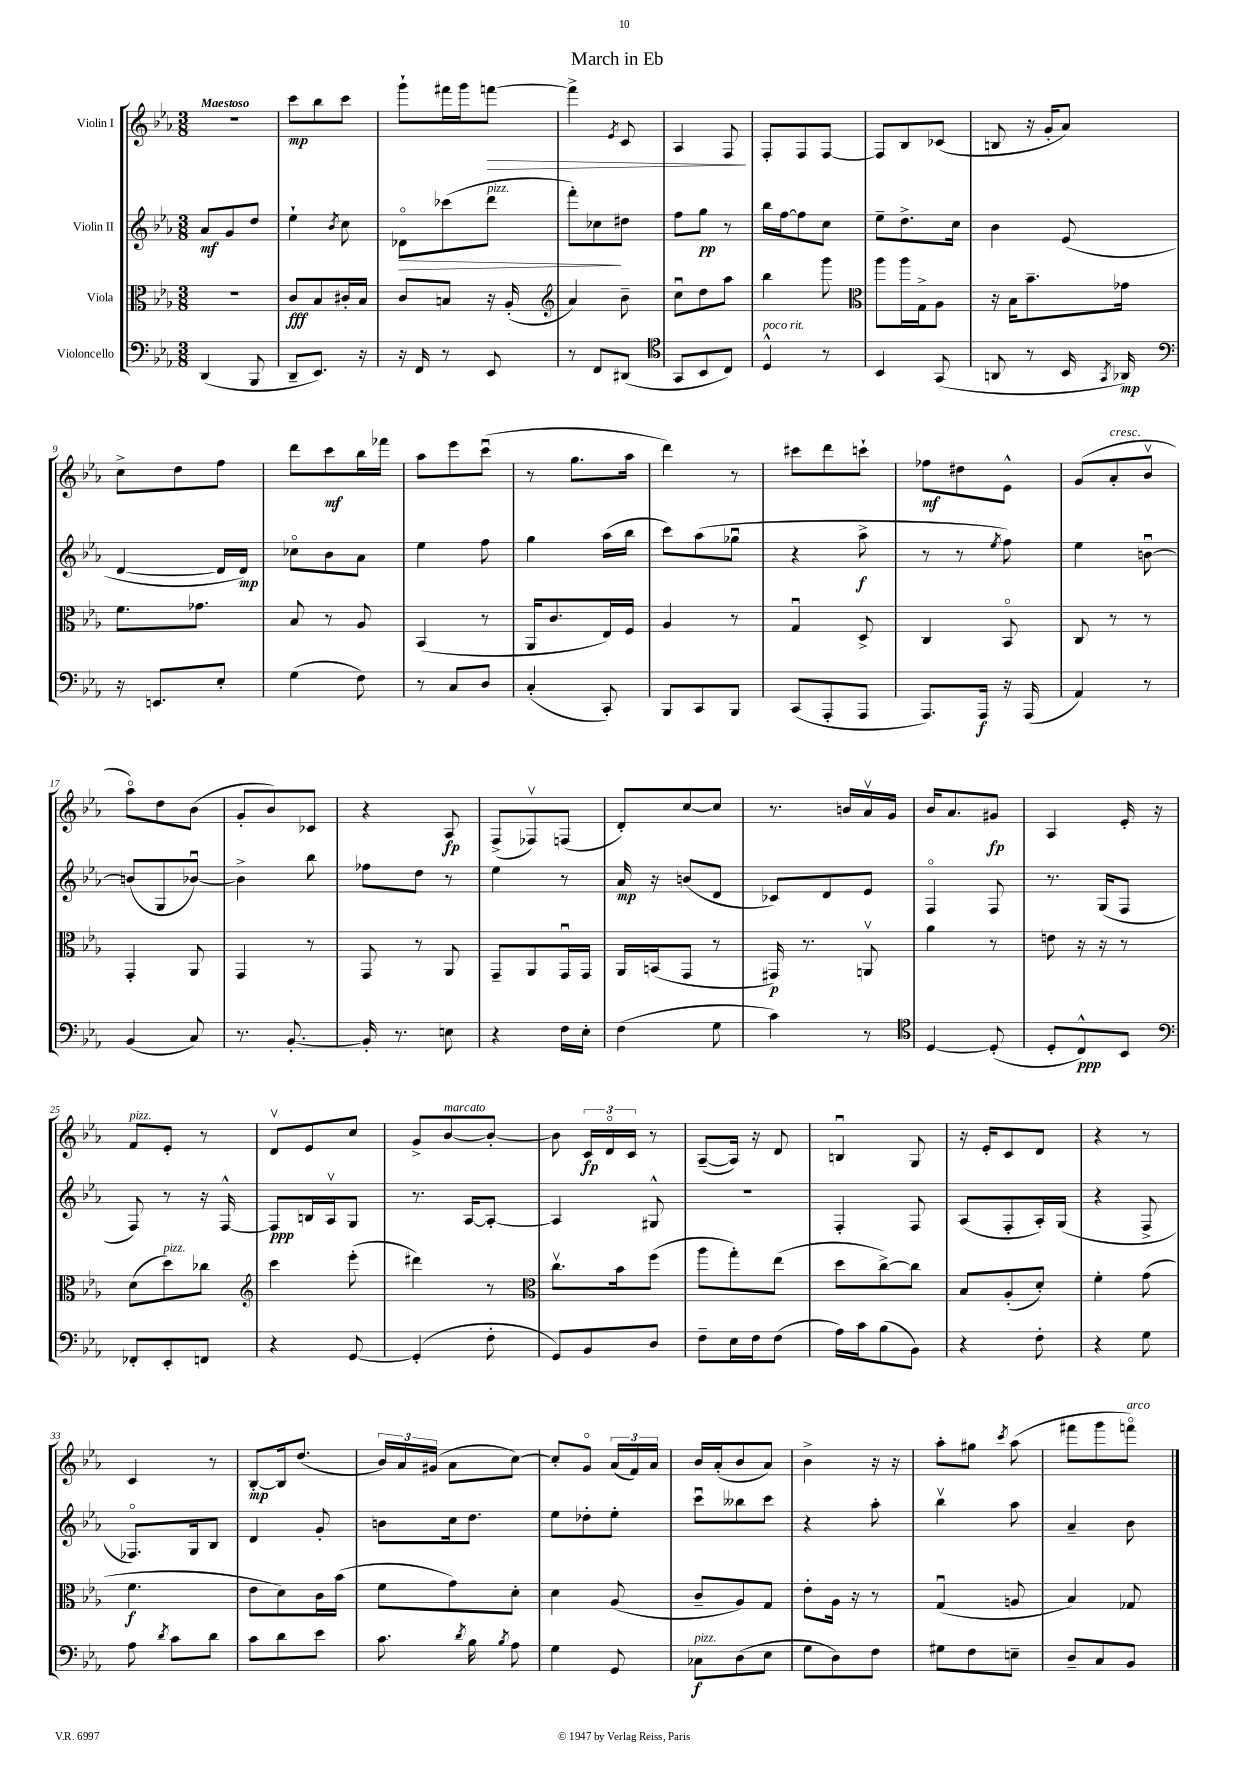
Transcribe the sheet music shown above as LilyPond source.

\header { title = "March in Eb" }
<<
\new StaffGroup <<
\new Staff = "s0" \with { instrumentName = "Violin I" } {
    \clef treble \key ees \major \numericTimeSignature \time 3/8 \tempo "Maestoso"
    \autoBeamOff R4. |
    c'''8[\mp bes''8 c'''8] |
    g'''8[-! fis'''16 g'''16 f'''8]~\> |
    f'''4-> \acciaccatura { ees'8 } c'8 |
    aes4 f8\! |
    f8[-. f8 f8]~ |
    f8[ bes8 ces'8]( |
    b8 r16 g'16[-. aes'8]) |
    c''8[-> d''8 f''8] |
    d'''8[ c'''8\mf bes''16 fes'''16] |
    aes''8[ ees'''8 c'''8]\downbow( |
    r8 g''8.[ aes''16] |
    d'''4) r8 |
    cis'''8[ d'''8 c'''8]-! |
    fes''8[\mf dis''8 ees'8]-^ |
    g'8[( aes'8-.^\markup { \italic "cresc." } bes'8]\upbow |
    aes''8[\flageolet) d''8 bes'8]( |
    g'8[-. bes'8) ces'8] |
    r4 aes8\fp |
    f8[->( fes8\upbow) f8]( |
    d'8[-.) c''8~ c''8] |
    r8. b'16[ aes'16\upbow g'16] |
    bes'16[ aes'8. gis'8]\fp |
    aes4 ees'16-. r16 |
    f'8[^\markup { \italic "pizz." } ees'8]-. r8 |
    d'8[\upbow ees'8 c''8] |
    g'8[-> bes'8~^\markup { \italic "marcato" } bes'8]~-. |
    bes'8 \tuplet 3/2 { c'16[\fp d'16\flageolet c'16] } r8 |
    aes8[~--( aes16]) r16 d'8 |
    b4\downbow g8 |
    r16 ees'16[-. c'8 d'8] |
    r4 r8 |
    c'4 r8 |
    bes8[~-.\mp bes16 d''8.]( |
    \tuplet 3/2 { bes'16[) aes'16 gis'16]( } aes'8[ c''8]~) |
    c''8[-. g'8]\flageolet \tuplet 3/2 { aes'16[( f'16) aes'16] } |
    bes'16[ aes'16-.( bes'8 aes'8]) |
    bes'4-> r16 r16 |
    aes''8[-. gis''8] \acciaccatura { c'''8 } aes''8( |
    fis'''8[ g'''8 f'''8]\flageolet^\markup { \italic "arco" }) \bar "|." |
}
\new Staff = "s1" \with { instrumentName = "Violin II" } {
    \clef treble \key ees \major \numericTimeSignature \time 3/8
    \autoBeamOff aes'8[\mf g'8 d''8] |
    ees''4-! \acciaccatura { bes'8 } c''8 |
    des'8[\flageolet\> ces'''8( d'''8]^\markup { \italic "pizz." } |
    f'''8[-.) ces''8\! dis''8] |
    f''8[ g''8]\pp r8 |
    bes''16[ f''16~ f''8 c''8] |
    ees''8[-- d''8.-> c''16] |
    bes'4 ees'8( |
    d'4~ d'16[ d'16]\mp) |
    ces''8[\flageolet bes'8 aes'8] |
    ees''4 f''8 |
    g''4 aes''16[( bes''16] |
    c'''8[) aes''8( ges''8]\downbow |
    r4 aes''8->\f |
    r8 r8 \acciaccatura { ees''8 } f''8) |
    ees''4 b'8~\downbow |
    b'8[( g8 bes'8]~\downbow) |
    bes'4-> bes''8 |
    fes''8[ d''8] r8 |
    ees''4 r8 |
    aes'16\mp r16 b'8[( d'8] |
    ces'8[) d'8 ees'8] |
    f4\flageolet f8 |
    r8. g16[( f8] |
    f8) r8 r16 f16~-^ |
    f8[\ppp b16 aes16\upbow g8] |
    r8. aes16[~ aes8]~-. |
    aes4 gis8-^ |
    R4. |
    f4-. f8 |
    aes8[( f8-. aes16-.) g16]( |
    r4 f8-> |
    fes8.[\flageolet) g16 bes8] |
    d'4 g'8-. |
    b'8[ c''16 d''8.] |
    ees''8[ des''8-. ees''8]-. |
    c'''8[\downbow beses''8 c'''8] |
    r4 aes''8-. |
    bes''4\upbow aes''8 |
    aes'4-- bes'8 \bar "|." |
}
\new Staff = "s2" \with { instrumentName = "Viola" } {
    \clef alto \key ees \major \numericTimeSignature \time 3/8
    \autoBeamOff R4. |
    c'8[\fff bes8 cis'16-. bes16] |
    c'8[ b8] r16 aes16-.( |
    \clef treble aes'4) bes'8-- |
    c''8[\downbow d''8 aes''8] |
    bes''4 g'''8 |
    \clef alto aes''8[ aes''16 g16-> aes8] |
    r16 bes16[ bes'8.-- ges'16] |
    f'8.[ ges'8.] |
    bes8 r8 aes8 |
    bes,4( r8 |
    aes,16[ c'8. ees16) f16] |
    aes4 r8 |
    g4\downbow d8-> |
    c4 bes,8\flageolet |
    c8 r8 r8 |
    g,4-. aes,8 |
    g,4 r8 |
    g,8 r8 aes,8 |
    g,8[-- aes,8 g,16\downbow g,16] |
    aes,16[ b,16( g,8] r8 |
    gis,16\p) r8. a,8\upbow |
    aes'4 r8 |
    e'8 r16 r16 r8 |
    d'8[( d''8^\markup { \italic "pizz." }) ces''8] |
    \clef treble c'''4 ees'''8-.( |
    dis'''4) r8 |
    \clef alto c''8.[\upbow bes'16 f''8]( |
    aes''8[ g''8-.) ees''8]( |
    d''8[ c''8~->) c''8] |
    bes8[ aes8-.( d'8]-.) |
    f'4-. g'8( |
    f'4.\f |
    ees'8[ d'8) c'16 bes'16]( |
    f'8[ g'8) d'8]-. |
    d'4 aes8( |
    c'8[-- aes8) g8] |
    ees'8[-. aes16] r16 r8 |
    g4\downbow( a8 |
    bes4) ges8 \bar "|." |
}
\new Staff = "s3" \with { instrumentName = "Violoncello" } {
    \clef bass \key ees \major \numericTimeSignature \time 3/8
    \autoBeamOff d,4( bes,,8 |
    d,8[-- ees,8.]) r16 |
    r16 f,16 r8 ees,8 |
    r8 f,8[ dis,8]( |
    \clef tenor g,8[ bes,8 c8]) |
    d4-^^\markup { \italic "poco rit." } r8 |
    bes,4 g,8( |
    a,8 r8 bes,16 \acciaccatura { g,8 } aes,16\mp) |
    \clef bass r16 e,8.[ ees8]-. |
    g4( f8) |
    r8 c8[ d8] |
    c4-.( c,8-.) |
    bes,,8[ c,8 bes,,8] |
    c,8[( aes,,8-. aes,,8] |
    aes,,8.[) aes,,16]\f r16 aes,,16( |
    aes,4) r8 |
    bes,4( c8) |
    r8. bes,8.~-. |
    bes,16-. r8. e8 |
    r4 f16[ ees16]-. |
    f4( g8 |
    c'4) r8 |
    \clef tenor d4~ d8-.( |
    d8[-. c8-^\ppp) bes,8] |
    \clef bass fes,8[-. ees,8-. f,8] |
    r4 g,8~ |
    g,4-.( f8-. |
    g,8[) bes,8 d8] |
    f8[-- ees16 f16 f8]( |
    aes16[) c'16 bes8( bes,8]) |
    r4 f8-. |
    r4 g8 |
    aes8 \acciaccatura { d'8 } c'8[ d'8] |
    c'8[ d'8 ees'8] |
    c'8. \acciaccatura { d'8 } bes16 \acciaccatura { bes8 } aes8 |
    g4 g,8 |
    ces8[\f^\markup { \italic "pizz." } d8( ees8] |
    g8[ d8) f8] |
    gis8[ f8 e8]-- |
    d8[-- c8 bes,8] \bar "|." |
}
>>
>>
